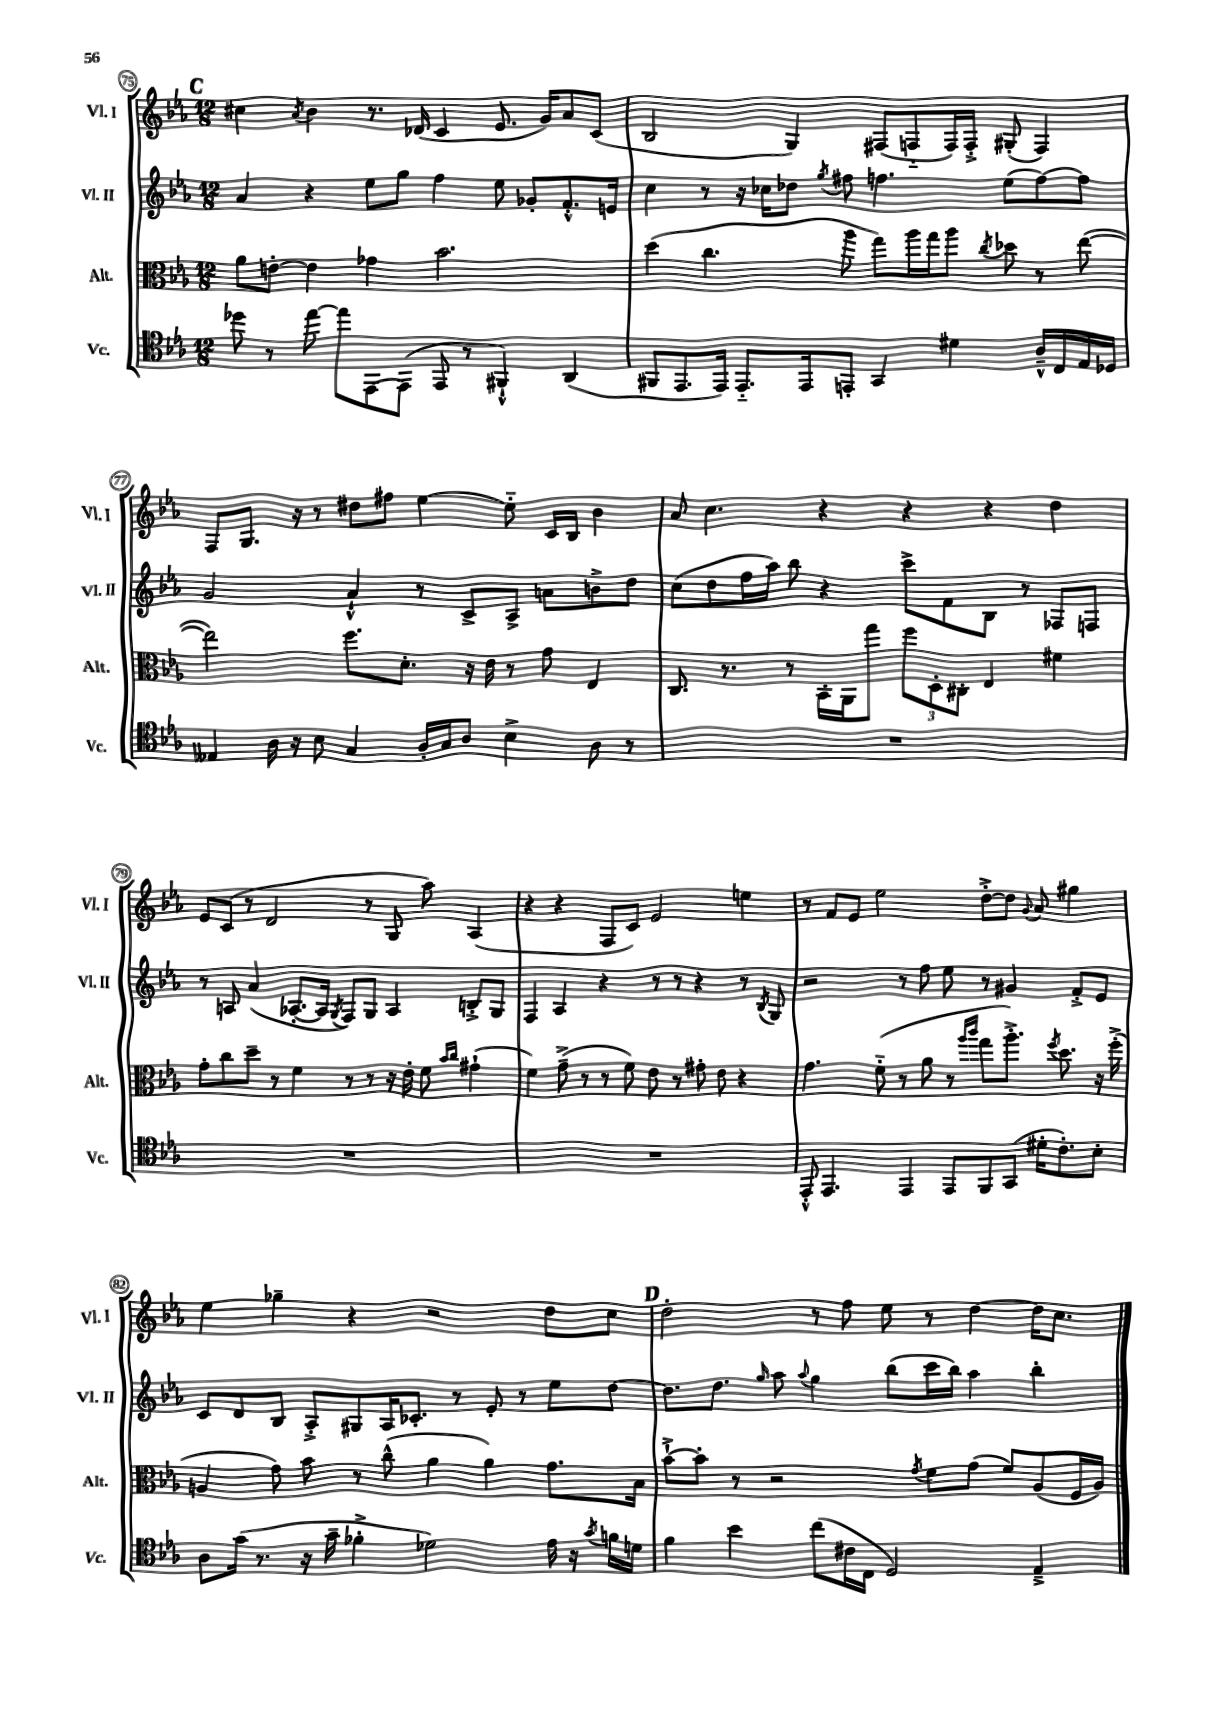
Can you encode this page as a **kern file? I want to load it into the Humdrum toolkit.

**kern	**kern	**kern	**kern
*staff4	*staff3	*staff2	*staff1
*clefC4	*clefC3	*clefG2	*clefG2
*k[b-e-a-]	*k[b-e-a-]	*k[b-e-a-]	*k[b-e-a-]
*M12/8	*M12/8	*M12/8	*M12/8
8dd-	8a-	4a-	4cc#
8r	[8e'	.	.
.	.	.	8qa-
[8ee-	4e]	4r	4b-
8ee-]	.	.	.
[8EE-	4g-	8ee-	8.r
(8EE-]	.	8gg	.
.	.	.	(16d-
8EE-	2.b-	4ff	4c
8r	.	.	.
4FF#`^^)	.	8ee-	8.e-
.	.	8g-'	.
.	.	.	16g)
(4AA-	.	8.f'^^	8a-
.	.	.	(8c
.	.	16e	.
=	=	=	=
8FF#	(4dd	4cc	2B-
8.EE-	.	.	.
.	4.cc	8r	.
16EE-)	.	.	.
8.EE-'~	.	16r	.
.	.	16cc-	.
.	.	8dd-	4G)
16EE-	.	.	.
.	.	8qgg	.
8EE'	8aa-	8ff#	.
4GG	8gg)	4.ff	(8F#
.	16aa-	.	8F'~
.	16gg	.	.
4d#	8aa-	.	16F)
.	.	.	16F'^
.	8qcc	.	.
.	8dd-	(8ee-	(8G#'
16A-~^^	8r	[8ff)	4F)
16C	.	.	.
16E-	([8ee-	8ff]	.
16D-	.	.	.
=	=	=	=
4E--	2ee-])	2g	8F
.	.	.	8.G
16A-	.	.	.
16r	.	.	16r
8B-	.	.	8r
4G	8.ff	4a-`^^	8dd#
.	.	.	8ff#
.	8.d'	.	.
16A-'	.	8r	[4ee-
16G	.	.	.
8A-	16r	8c^	.
.	16e-	.	.
4B-^	8r	8A-^	8ee-'~]
.	8g	8a	16c
.	.	.	16B-
8A-	4E-	8b^	4b-
8r	.	8dd	.
=	=	=	=
1.r	8.C	(8cc	8a-
.	.	8dd	4.cc
.	8.r	.	.
.	.	16ff	.
.	.	16aa-)	.
.	8r	8bb-	.
.	16BB-'	4r	4r
.	16AA-	.	.
.	8gg	.	.
.	12ff	8ccc^	4r
.	12D'	.	.
.	.	8f	.
.	12C#'	.	.
.	4E-	8B-	4r
.	.	8r	.
.	4f#	8F-	4dd
.	.	8F	.
=	=	=	=
1.r	8g'	8r	8e-
.	8cc	8A	(8c
.	8dd~	(4a-	8r
.	8r	.	2d
.	4f	[8.A-'	.
.	.	16A-]	.
.	.	8qG	.
.	8r	8F)	.
.	8r	8G	8r
.	16r	4A-	8G
.	16e-'	.	.
.	8f	.	8aa-)
.	16qqb-	.	.
.	16qqcc	.	.
.	(4g#`	8B'^	(4A-
.	.	8G	.
=	=	=	=
1.r	4f)	4F	4r
.	(8g~^	4A-	4r
.	8r	.	.
.	8r	4r	8F
.	8f)	.	8c)
.	8e-	8r	2e-
.	8r	8r	.
.	8g#'	4r	.
.	8e-	.	.
.	4r	8r	4ee
.	.	8qB-	.
.	.	8G	.
=	=	=	=
8EE-'^^	4.g	2r	8r
4.EE-	.	.	8f
.	.	.	8e-
.	(8f'~	.	2ee-
4EE-	8r	8r	.
.	8a-	8ff	.
8EE-	8r	8ee-	.
.	16qqaa-	.	.
.	16qqccc	.	.
8FF	8gg	8r	[8dd'^
(8GG	8.aa-'^)	4g#	8dd]
.	.	.	8qqg
16d#'	.	.	8a-
.	8qff	.	.
8.c')	8.dd	.	.
.	.	8f'^	4gg#
8B-'	16r	8e-	.
.	(16ff'^	.	.
=	=	=	=
8A-	4A	8c	4ee-
(16g	.	8d	.
8.r	.	.	.
.	8g)	8B-	4gg-~
16r	8b-	8A-'^	.
16g~	.	.	.
4f-'^	8r	8G#	4r
.	(8cc^^	16A-	.
.	.	8.c-'	.
2d-)	4a-	.	2r
.	.	8r	.
.	4a-)	8e-'	.
.	.	8r	.
16e-	8.g	8ee-	8dd
16r	.	.	.
8qg	.	.	.
16f	.	[8dd	8cc
16d	16B-	.	.
=	=	=	=
4f	[8b-`^	8.dd]	2dd'
.	8b-']	.	.
.	.	8.dd	.
4b-	8r	.	.
.	.	16qqgg	.
.	2r	8aa-	.
.	.	8qqaa-	.
(8cc	.	4gg	8r
16c#	.	.	8ff
16C	.	.	.
2D)	.	(8bb-	8ee-
.	8qg	.	.
.	8f	16ccc	8r
.	.	16bb-)	.
.	(8g	4aa-	[4dd
.	8f)	.	.
4E-~^	(8A-	4bb-'	16dd]
.	.	.	8.cc
.	16F	.	.
.	16A-)	.	.
==	==	==	==
*-	*-	*-	*-
